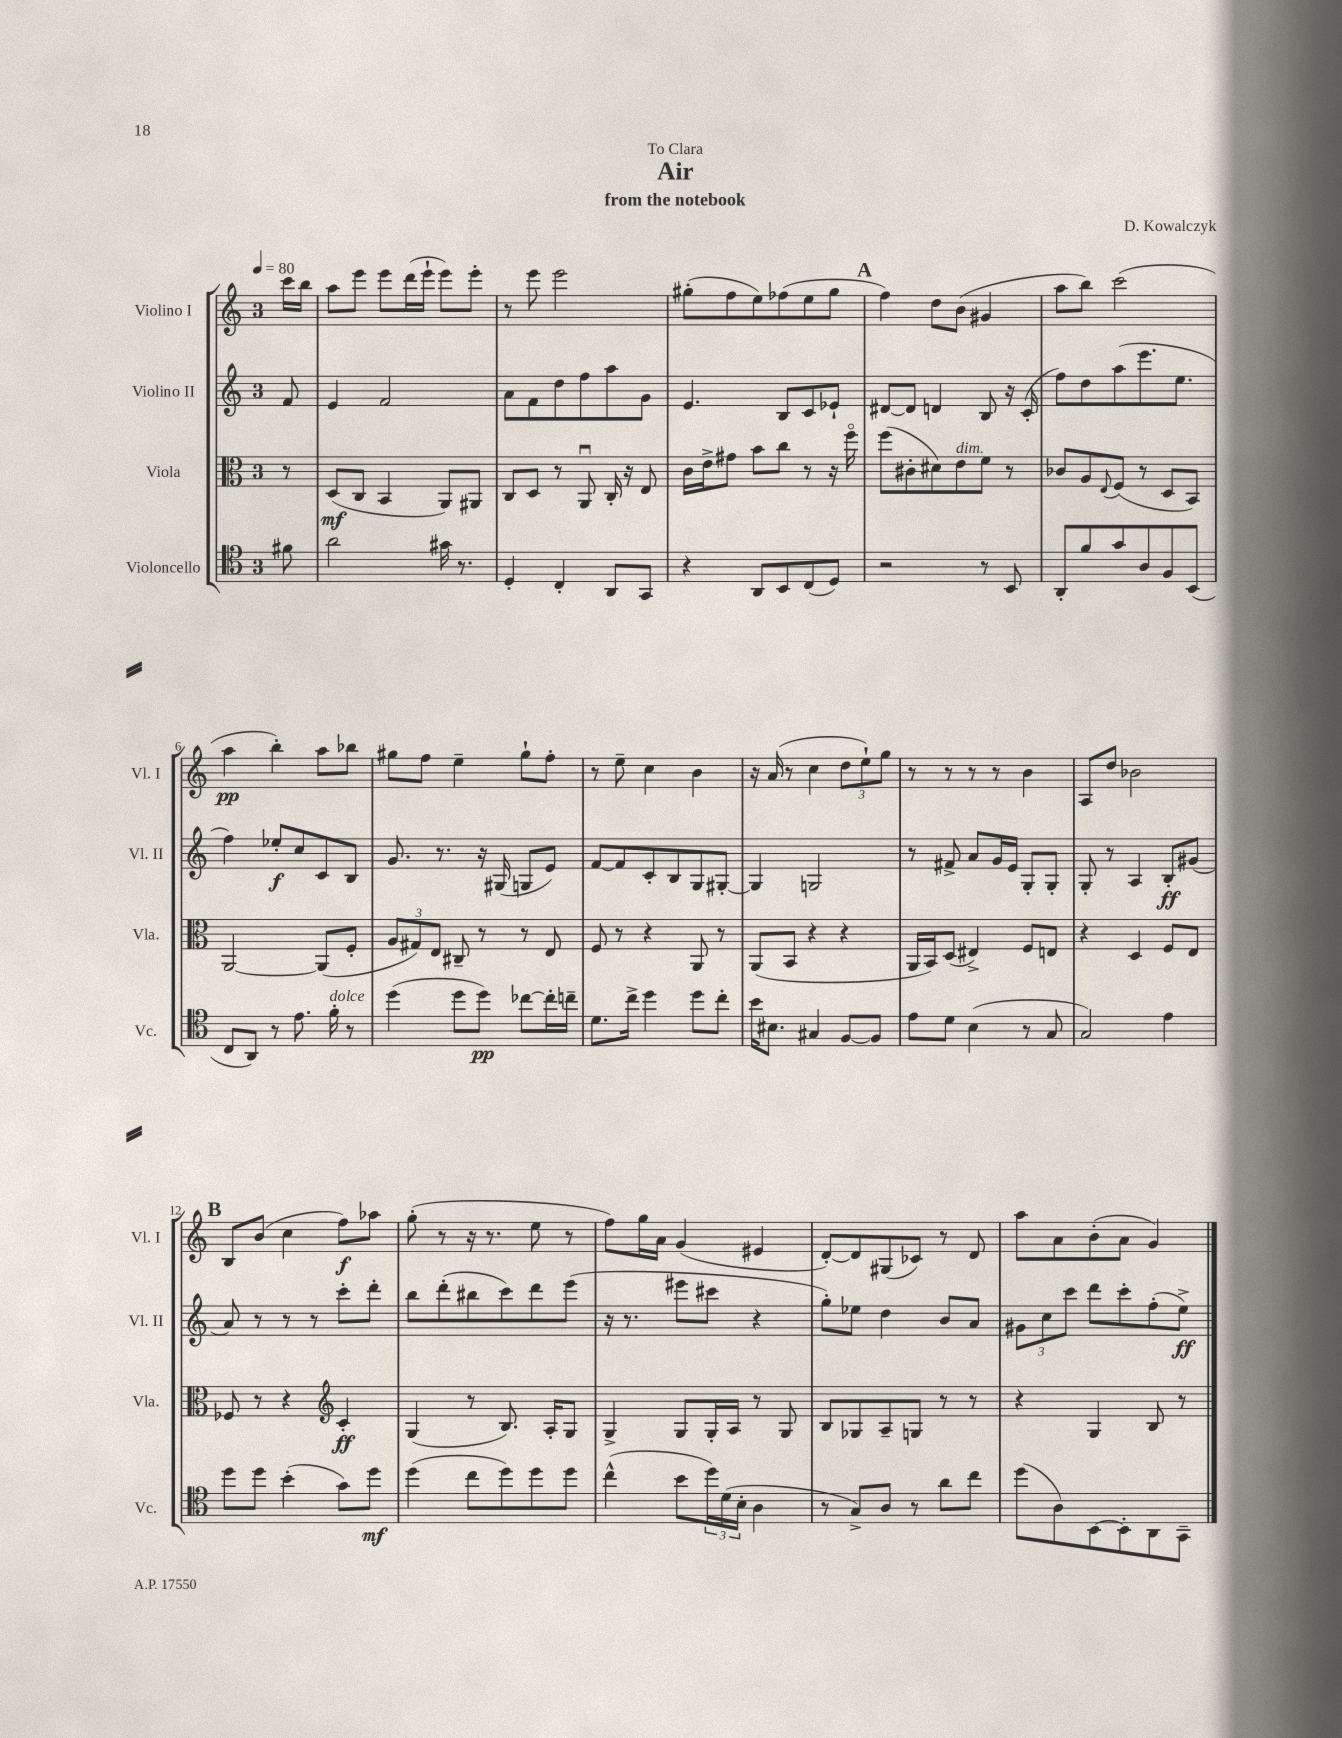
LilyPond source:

\header { title = "Air" composer = "D. Kowalczyk" subtitle = "from the notebook" dedication = "To Clara" }
<<
\new StaffGroup <<
\new Staff = "s0" \with { instrumentName = "Violino I" shortInstrumentName = "Vl. I" } {
    \clef treble \key c \major \once \override Staff.TimeSignature.style = #'single-digit \time 3/4 \partial 8 \tempo 4 = 80
    c'''16 b''16 |
    a''8 e'''8 e'''8 d'''16( e'''16-! e'''8) e'''8-. |
    r8 e'''8 e'''2 |
    gis''8-.( f''8 e''8) fes''8( e''8 gis''8 |
    \mark \markup { \bold "A" } f''4) d''8 b'8( gis'4 |
    a''8 b''8) c'''2( |
    a''4\pp b''4-.) a''8 bes''8 |
    gis''8 f''8 e''4-- gis''8-! f''8-. |
    r8 e''8-- c''4 b'4 |
    r16 a'16( r8 c''4 \tuplet 3/2 { d''8 e''8-!) g''8 } |
    r8 r8 r8 r8 b'4 |
    a8 d''8 bes'2 |
    \mark \markup { \bold "B" } b8 b'8( c''4 f''8\f) aes''8 |
    g''8-.( r8 r16 r8. e''8 r8 |
    f''8) g''16 a'16 g'4( eis'4 |
    d'8~-.) d'8 gis8( ces'8) r8 d'8 |
    a''8 a'8 b'8-.( a'8 g'4) \bar "|." |
}
\new Staff = "s1" \with { instrumentName = "Violino II" shortInstrumentName = "Vl. II" } {
    \clef treble \key c \major \once \override Staff.TimeSignature.style = #'single-digit \time 3/4 \partial 8
    f'8 |
    e'4 f'2 |
    a'8 f'8 d''8 f''8 a''8 g'8 |
    e'4. b8 c'8 ees'8-! |
    \mark \markup { \bold "A" } dis'8~ dis'8 d'4 b8 r16 c'16-.( |
    f''8) d''8 a''8( e'''8. e''8. |
    f''4) ees''8-.\f c''8 c'8 b8 |
    g'8. r8. r16 gis16( g8 e'8) |
    f'8~ f'8 c'8-. b8 g8 gis8~-. |
    gis4 g2 |
    r8 fis'8-> a'8 g'16 e'16 g8-. g8-. |
    g8-. r8 a4 b8-.\ff gis'8( |
    \mark \markup { \bold "B" } a'8) r8 r8 r8 c'''8-. d'''8-. |
    b''8 d'''8-.( bis''8 c'''8) d'''8 e'''8( |
    r16 r8. eis'''8 cis'''8 r4 |
    g''8-.) ees''8 d''4 b'8 a'8 |
    \tuplet 3/2 { gis'8 c''8 c'''8 } d'''8 c'''8-. f''8-.( e''8->\ff) \bar "|." |
}
\new Staff = "s2" \with { instrumentName = "Viola" shortInstrumentName = "Vla." } {
    \clef alto \key c \major \once \override Staff.TimeSignature.style = #'single-digit \time 3/4 \partial 8
    r8 |
    d8\mf( c8 b,4 a,8) ais,8 |
    c8 d8 r8 a,8\downbow c16-. r16 e8 |
    c'16 e'16-> gis'8 b'8 c''8 r8 r16 f''16\flageolet |
    \mark \markup { \bold "A" } f''8( cis'8-. dis'8) e'8^\markup { \italic "dim." } f'8 r8 |
    ces'8 a8 \appoggiatura { e8 } f8( r8 d8 b,8) |
    a,2~ a,8( f8-. |
    \tuplet 3/2 { a8 gis8) e8 } cis8-- r8 r8 e8 |
    f8 r8 r4 a,8 r8 |
    a,8( b,8 r4 r4 |
    a,16 b,16) d8( eis4->) f8 e8 |
    r4 d4 f8 e8 |
    \mark \markup { \bold "B" } fes8 r8 r4 \clef treble c'4-.\ff |
    g4( r8 b8.) a16-. g8 |
    g4-> g8 g16-. a16 r8 g8 |
    b8 ges8 a8-- g8 r8 r8 |
    r4 g4 b8 r8 \bar "|." |
}
\new Staff = "s3" \with { instrumentName = "Violoncello" shortInstrumentName = "Vc." } {
    \clef tenor \key c \major \once \override Staff.TimeSignature.style = #'single-digit \time 3/4 \partial 8
    fis'8 |
    a'2 gis'16 r8. |
    d4-. c4-. a,8 g,8 |
    r4 a,8 b,8 c8( d8) |
    \mark \markup { \bold "A" } r2 r8 b,8 |
    a,8-. f'8 g'8 a8 f8 b,8( |
    c8 a,8) r8 e'8. f'16-.^\markup { \italic "dolce" } r8 |
    d''4( d''8 d''8\pp) ces''8~ ces''16-. c''16-- |
    d'8. c''16-> d''4 d''8 c''8-. |
    b'16 bis8. gis4 f8~ f8 |
    e'8 d'8 b4( r8 g8 |
    g2) e'4 |
    \mark \markup { \bold "B" } d''8 d''8 b'4-.( g'8) d''8\mf |
    d''4( c''8 d''8) d''8 d''8 |
    c''4-^( b'8 \tuplet 3/2 { d''16) d'16( b16-. } a4 |
    r8 g8->) a8 r8 a'8 c''8 |
    d''8( a8) b,8~ b,8-. a,8 g,8-- \bar "|." |
}
>>
>>
